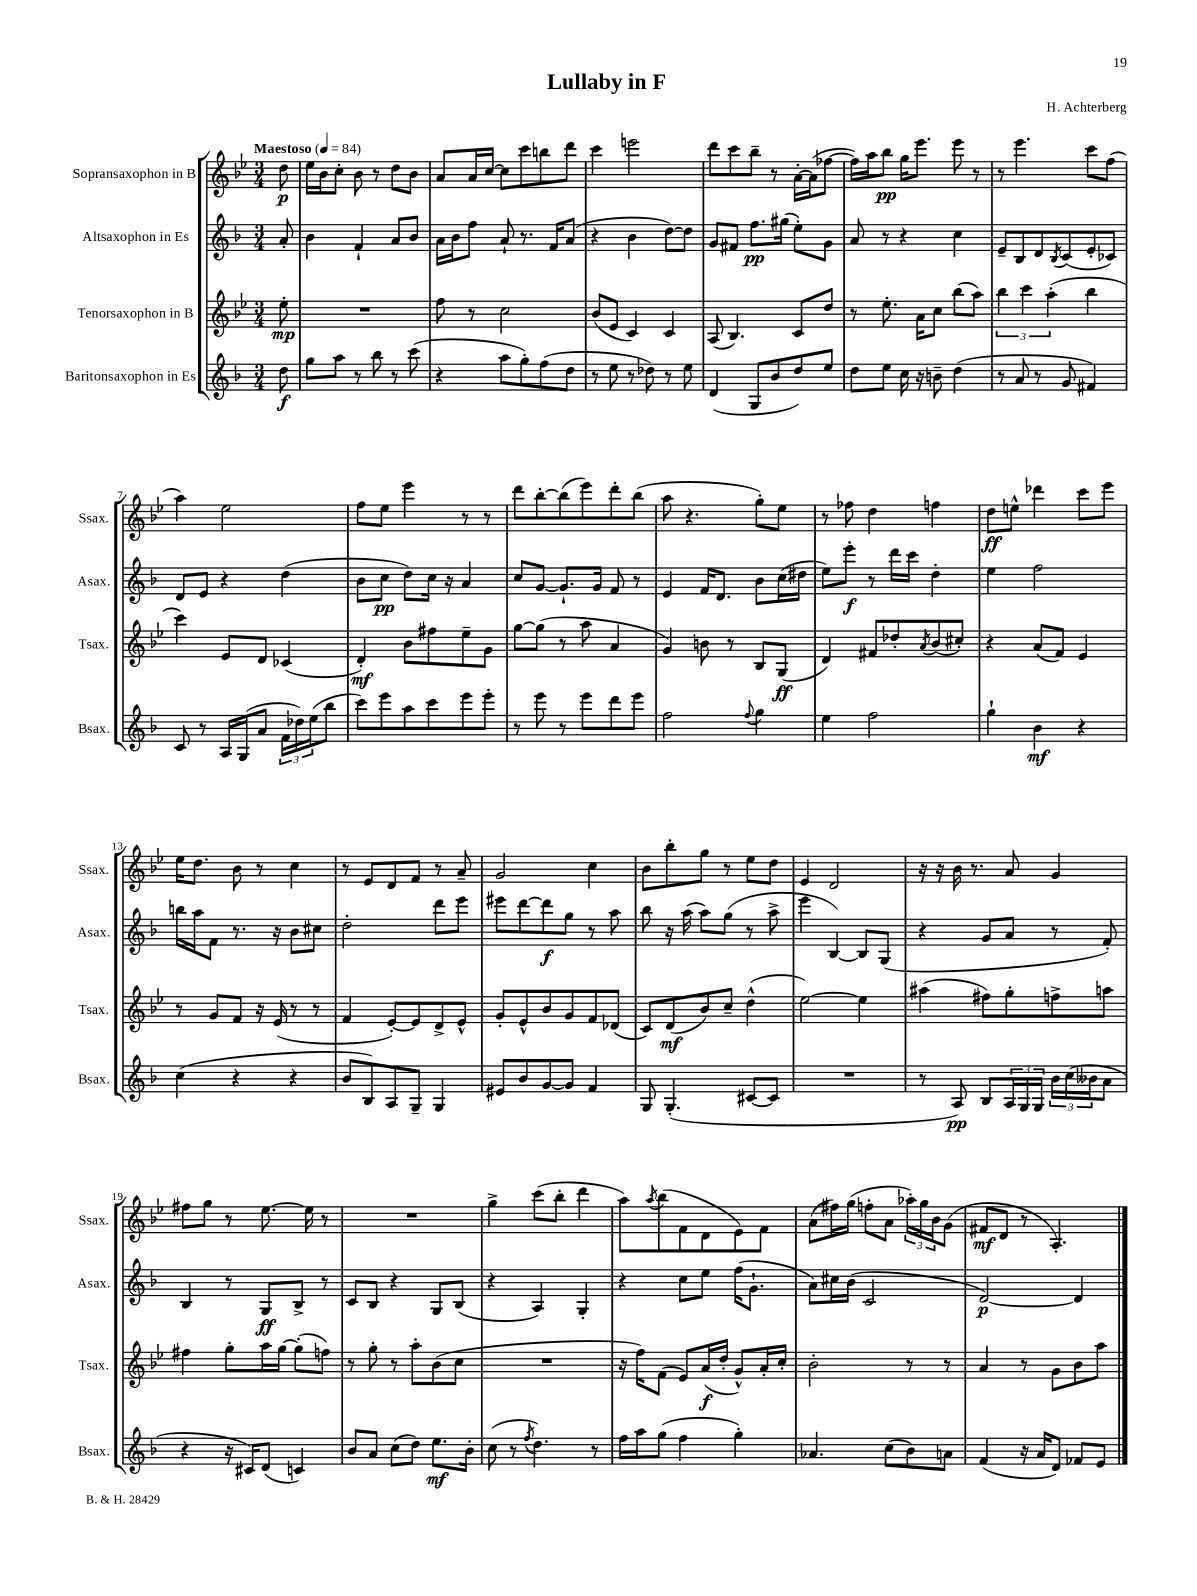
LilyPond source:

\header { title = "Lullaby in F" composer = "H. Achterberg" }
<<
\new StaffGroup <<
\new Staff = "s0" \with { instrumentName = "Sopransaxophon in B" shortInstrumentName = "Ssax." } {
    \clef treble \key bes \major \numericTimeSignature \time 3/4 \partial 8 \tempo "Maestoso" 4 = 84
    d''8\p |
    ees''16 bes'16 c''8-. bes'8 r8 d''8 bes'8 |
    a'8 a'16 c''16~ c''8 c'''8 b''8 d'''8 |
    c'''4 e'''2 |
    d'''8 c'''8 bes''8-- r8 a'16~-. a'16( fes''8~ |
    fes''16) a''16 bes''8\pp g''16 ees'''8. ees'''8 r8 |
    r8 ees'''4. c'''8 f''8( |
    a''4) ees''2 |
    f''8 ees''8 ees'''4 r8 r8 |
    d'''8 bes''8~-. bes''8( ees'''8) d'''8-. bes''8( |
    a''8 r4. g''8-.) ees''8 |
    r8 fes''8 d''4 f''4 |
    d''8\ff e''8-^ des'''4 c'''8 ees'''8 |
    ees''16 d''8. bes'8 r8 c''4 |
    r8 ees'8 d'8 f'8 r8 a'8-- |
    g'2 c''4 |
    bes'8 bes''8-. g''8 r8 ees''8 d''8 |
    ees'4 d'2 |
    r16 r16 bes'16 r8. a'8 g'4 |
    fis''8 g''8 r8 ees''8.~ ees''16 r8 |
    R2. |
    g''4-> c'''8( bes''8-. d'''4 |
    a''8) \acciaccatura { a''8 } bes''8( f'8 d'8 ees'8) f'8 |
    a'8( fis''16) g''16( f''8-. a'8 \tuplet 3/2 { aes''16-.) g''16 bes'16 } g'8( |
    fis'8\mf d'8 r8 a4.-.) \bar "|." |
}
\new Staff = "s1" \with { instrumentName = "Altsaxophon in Es" shortInstrumentName = "Asax." } {
    \clef treble \key f \major \numericTimeSignature \time 3/4 \partial 8
    a'8-. |
    bes'4 f'4-! a'8 bes'8 |
    a'16 bes'16 f''8 a'8-! r8. f'16 a'8( |
    r4 bes'4 d''8~) d''8 |
    g'8 fis'8 f''8.\pp gis''16( e''8-.) g'8 |
    a'8 r8 r4 c''4 |
    e'8-- bes8 d'8 \acciaccatura { bes8 } c'8( e'8-. ces'8) |
    d'8 e'8 r4 d''4( |
    bes'8 c''8\pp d''8) c''16 r16 a'4 |
    c''8 g'8~ g'8.-! g'16 f'8 r8 |
    e'4 f'16 d'8. bes'8 c''16( dis''16 |
    e''8) e'''8-.\f r8 d'''16 c'''16 d''4-. |
    e''4 f''2 |
    b''16 a''16 f'8 r8. r16 bes'8 cis''8 |
    d''2-. d'''8 e'''8 |
    eis'''8 d'''8~ d'''8\f g''8 r8 a''8 |
    bes''8 r16 a''16( a''8) g''8( r8 a''8-> |
    e'''4 bes4~) bes8 g8( |
    r4 g'8 a'8 r8 f'8-.) |
    bes4 r8 g8\ff bes8-> r8 |
    c'8 bes8 r4 g8 bes8( |
    r4 a4) g4-. |
    r4 c''8 e''8 f''16( g'8.-! |
    a'8) cis''16 bes'16( c'2 |
    d'2~\p) d'4 \bar "|." |
}
\new Staff = "s2" \with { instrumentName = "Tenorsaxophon in B" shortInstrumentName = "Tsax." } {
    \clef treble \key bes \major \numericTimeSignature \time 3/4 \partial 8
    ees''8-.\mp |
    R2. |
    f''8 r8 c''2 |
    bes'8( ees'8 c'4) c'4 |
    a8( bes4.) c'8 d''8 |
    r8 ees''8.-. a'16 c''8 bes''8( a''8) |
    \tuplet 3/2 { bes''4 c'''4 a''4-.( } bes''4 |
    c'''4) ees'8 d'8 ces'4( |
    d'4-.\mf) bes'8 fis''8 ees''8-- g'8 |
    g''8~ g''8( r8 a''8 a'4 |
    g'4) b'8 r8 bes8 g8\ff( |
    d'4) fis'8 des''8-. \acciaccatura { a'8 } bes'8( cis''8-.) |
    r4 a'8( f'8) ees'4 |
    r8 g'8 f'8 r16 ees'16( r8 r8 |
    f'4 ees'8~-.) ees'8 d'8-> ees'8-^ |
    g'8-. ees'8-^ bes'8 g'8 f'8 des'8( |
    c'8) d'8\mf( bes'8) c''8-- d''4-^( |
    ees''2~) ees''4 |
    ais''4( fis''8) g''8-. f''8-> a''8 |
    fis''4 g''8-. a''16 g''16~ g''8-.( f''8) |
    r8 g''8-. r8 a''8-. bes'8( c''8 |
    R2. |
    r16 f''16) f'8( ees'8) a'16\f( d''16-. g'8-^) a'16-. c''16-. |
    bes'2-. r8 r8 |
    a'4 r8 g'8 bes'8 a''8 \bar "|." |
}
\new Staff = "s3" \with { instrumentName = "Baritonsaxophon in Es" shortInstrumentName = "Bsax." } {
    \clef treble \key f \major \numericTimeSignature \time 3/4 \partial 8
    d''8\f |
    g''8 a''8 r8 bes''8 r8 c'''8( |
    r4 a''8 g''8-.) f''8( d''8 |
    r8 e''8 r8 des''8) r8 e''8 |
    d'4( g8 bes'8 d''8) e''8 |
    d''8 e''8 c''16 r16 b'8-- d''4( |
    r8 a'8 r8 g'8 fis'4) |
    c'8 r8 a16 g16( a'8 \tuplet 3/2 { f'16 des''16) e''16( } bes''8 |
    c'''8) e'''8 a''8 c'''8 e'''8 e'''8-. |
    r8 e'''8 r8 e'''8 d'''8 e'''8 |
    f''2 \appoggiatura { f''8 } g''4 |
    e''4 f''2 |
    g''4-! bes'4\mf r4 |
    c''4( r4 r4 |
    bes'8 bes8) a8 g8-- g4 |
    eis'8 bes'8 g'8~ g'8 f'4 |
    g8 g4.-.( cis'8~ cis'8 |
    R2. |
    r8 a8\pp) bes8 \tuplet 3/2 { a16 g16 g16 } \tuplet 3/2 { bes'16 c''16( beses'16 } a'8 |
    r4 r16 cis'16) d'8( c'4) |
    bes'8 a'8 c''8( d''8) e''8.\mf bes'16-. |
    c''8( r8 \acciaccatura { f''8 } d''4.) r8 |
    f''16 a''16 g''8( f''4 g''4-.) |
    aes'4. c''8( bes'8) a'8 |
    f'4( r16 a'16 d'8) fes'8 e'8 \bar "|." |
}
>>
>>
